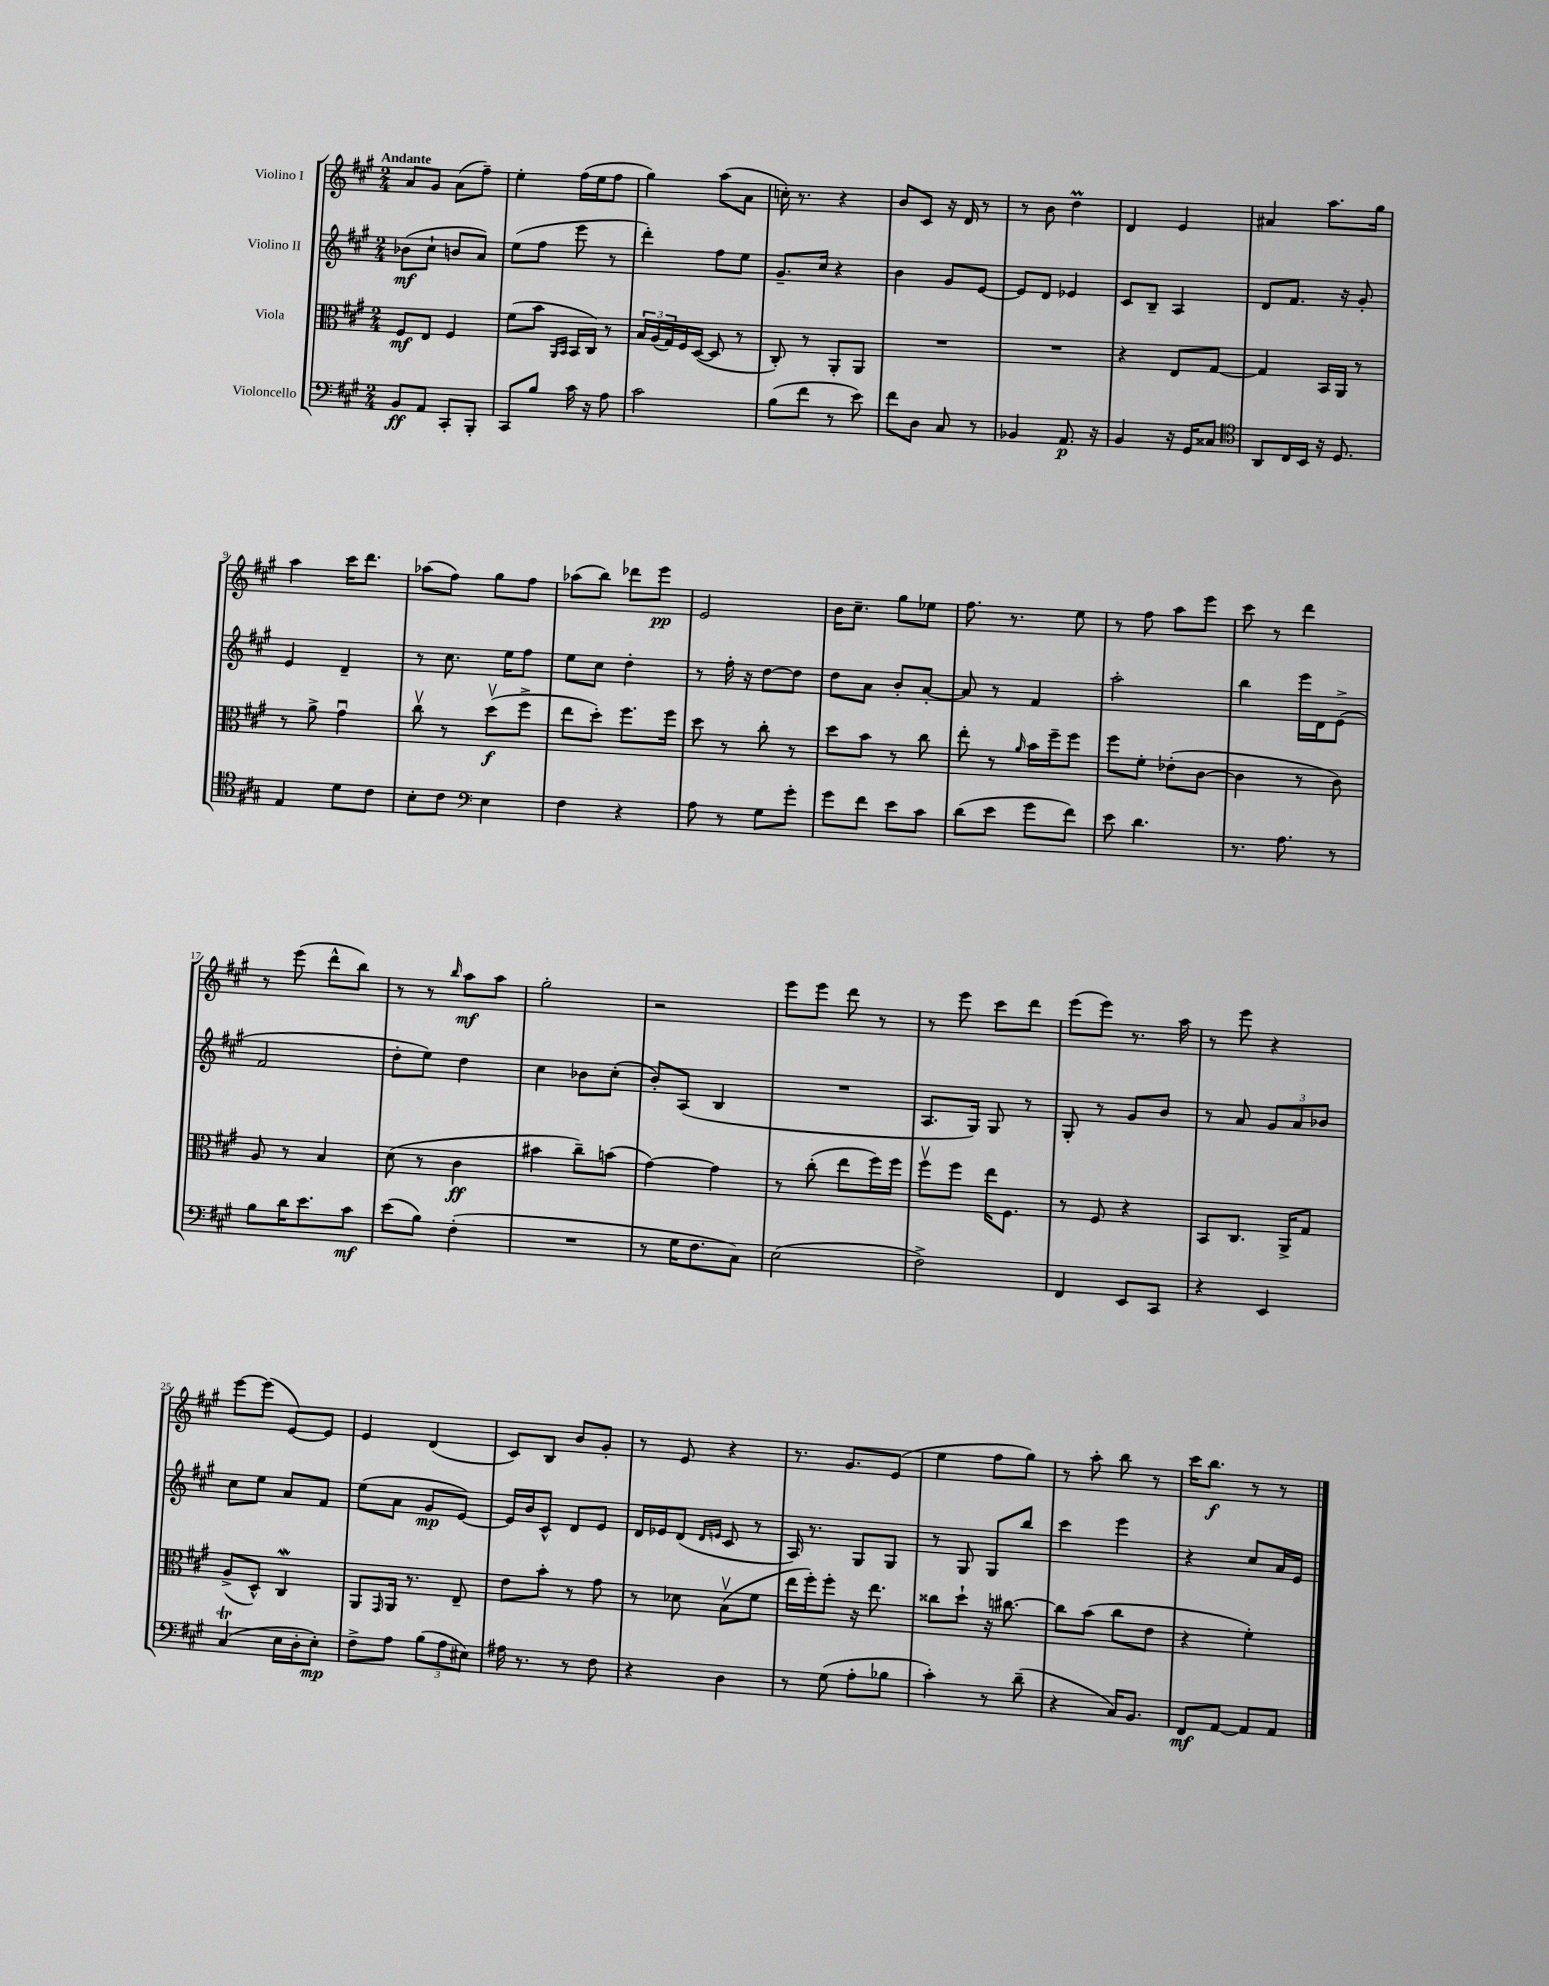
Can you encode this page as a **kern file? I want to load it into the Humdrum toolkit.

**kern	**dynam	**kern	**dynam	**kern	**dynam	**kern	**dynam
*part4	*part4	*part3	*part3	*part2	*part2	*part1	*part1
*staff4	*staff4	*staff3	*staff3	*staff2	*staff2	*staff1	*staff1
*I"Violoncello	*	*I"Viola	*	*I"Violino II	*	*I"Violino I	*
*clefF4	*	*clefC3	*	*clefG2	*	*clefG2	*
*k[f#c#g#]	*	*k[f#c#g#]	*	*k[f#c#g#]	*	*k[f#c#g#]	*
*M2/4	*	*M2/4	*	*M2/4	*	*M2/4	*
=1	=1	=1	=1	=1	=1	=1	=1
!	!	!	!	!	!	!LO:TX:a:B:t=Andante	!
8BB/L	ff	8F#/L	mf	(8b-X\L	mf	8a/L	.
8AA/J	.	8E/J	.	8cc#`\J	.	8g#/J	.
8CC#'/L	.	4F#/	.	8bn/L	.	(8a\L	.
8BBB'/J	.	.	.	8a/J)	.	8ff#~\J)	.
=2	=2	=2	=2	=2	=2	=2	=2
8CC#/L	.	(8f#\L	.	(8ee\L	.	4ee'\	.
8B/J	.	8b\J	.	8ff#\J	.	.	.
.	.	16qqAA/LL	.	.	.	.	.
.	.	16qqBB/JJ	.	.	.	.	.
16c#\	.	16BB/LL	.	8eee\	.	(16ff#\LL	.
16r	.	16C#/JJ)	.	.	.	16ee\J	.
8A\	.	8r	.	8r	.	8ff#\J	.
=3	=3	=3	=3	=3	=3	=3	=3
2c#\	.	24B/LL	.	4ddd'\)	.	4gg#\)	.
.	.	(24A/	.	.	.	.	.
.	.	24G#/)	.	.	.	.	.
.	.	16F#/	.	.	.	.	.
.	.	([16D/JJ	.	.	.	.	.
.	.	8D/]	.	8ff#\L	.	(8aa\L	.
.	.	8r	.	8ee\J	.	8a\J	.
=4	=4	=4	=4	=4	=4	=4	=4
(8B\L	.	8C#'/)	.	8.g#~/L	.	16ccn'\)	.
.	.	.	.	.	.	8.r	.
8f#\J	.	8r	.	.	.	.	.
.	.	.	.	16cc#/Jk	.	.	.
8r	.	8AA'/L	.	4r	.	4r	.
8e\)	.	8AA/J	.	.	.	.	.
=5	=5	=5	=5	=5	=5	=5	=5
8f#\L	.	2r	.	4b\	.	8b/L	.
8D\J	.	.	.	.	.	8c#/J	.
8C#/	.	.	.	8g#/L	.	16r	.
.	.	.	.	.	.	16d/	.
8r	.	.	.	[8e/J	.	8r	.
=6	=6	=6	=6	=6	=6	=6	=6
4BB-X/	.	2r	.	8e/L]	.	8r	.
.	.	.	.	8d/J	.	8b\	.
8.AA/	p	.	.	4e-X/	.	4ddM\	.
16r	.	.	.	.	.	.	.
=7	=7	=7	=7	=7	=7	=7	=7
4BB/	.	4r	.	8c#/L	.	4d/	.
.	.	.	.	8B~/J	.	.	.
16r	.	8E/L	.	4A/	.	4e/	.
16GG#/KL	.	.	.	.	.	.	.
8C##X/J	.	[8G#/J	.	.	.	.	.
=8	=8	=8	=8	=8	=8	=8	=8
*clefC4	*	*	*	*	*	*	*
8AA/L	.	4G#/]	.	8d/L	.	4a#X/	.
16C#/L	.	.	.	8.f#/J	.	.	.
16BB/JJ	.	.	.	.	.	.	.
16r	.	16BB/LL	.	.	.	8.aa\L	.
8.D/	.	16AA/JJ	.	16r	.	.	.
.	.	8r	.	8g#'/	.	.	.
.	.	.	.	.	.	16gg#\Jk	.
!!LO:LB:g=z
=9	=9	=9	=9	=9	=9	=9	=9
4E/	.	8r	.	4e/	.	4aa\	.
.	.	8a^\	.	.	.	.	.
8d\L	.	4g#u\	.	4d~/	.	16ccc#\KL	.
.	.	.	.	.	.	8.ddd\J	.
8c#\J	.	.	.	.	.	.	.
=10	=10	=10	=10	=10	=10	=10	=10
8B'\L	.	8cc#v\	.	8r	.	(8aa-X\L	.
8c#\J	.	8r	.	8.cc#\	.	8ff#\J)	.
*clefF4	*	*	*	*	*	*	*
4E\	.	(8ddv\L	f	.	.	8gg#\L	.
.	.	.	.	16ee\KL	.	.	.
.	.	8ff#^\J	.	8ff#\J	.	8ff#\J	.
=11	=11	=11	=11	=11	=11	=11	=11
4F#\	.	8ee\L	.	8ee\L	.	(8aa-X\L	.
.	.	8dd'\J)	.	8cc#\J	.	8bb\J)	.
4r	.	8.ff#\L	.	4dd'\	.	8ddd-X\L	.
.	.	.	.	.	.	8eee\J	pp
.	.	16ff#\Jk	.	.	.	.	.
=12	=12	=12	=12	=12	=12	=12	=12
8A\	.	8dd\	.	8r	.	2e/	.
8r	.	8r	.	16ff#'\	.	.	.
.	.	.	.	16r	.	.	.
8G#\L	.	8cc#'\	.	[8dd\L	.	.	.
8g#'\J	.	8r	.	8dd\J]	.	.	.
=13	=13	=13	=13	=13	=13	=13	=13
8g#\L	.	8dd\L	.	8dd\L	.	16b\KL	.
.	.	.	.	.	.	8.cc#~\J	.
8f#\J	.	8b\J	.	8a\J	.	.	.
8e\L	.	8r	.	8b'/L	.	8gg#\L	.
8c#\J	.	8cc#\	.	[8a'/J	.	8ee-X\J	.
=14	=14	=14	=14	=14	=14	=14	=14
(8d\L	.	8ee'\	.	8a/]	.	8.ff#\	.
8e\J	.	8r	.	8r	.	.	.
.	.	.	.	.	.	8.r	.
.	.	16qqa/	.	.	.	.	.
8g#\L	.	16b\LL	.	4f#/	.	.	.
.	.	16ff#~\J	.	.	.	.	.
8f#\J)	.	8ff#\J	.	.	.	8ee\	.
=15	=15	=15	=15	=15	=15	=15	=15
8e\	.	8ff#\L	.	2aa'\	.	8r	.
4.d\	.	8f#'\J	.	.	.	8ff#\	.
.	.	(8e-X'\L	.	.	.	8aa\L	.
.	.	[8c#\J	.	.	.	8eee\J	.
=16	=16	=16	=16	=16	=16	=16	=16
8.r	.	4c#\]	.	4bb\	.	8ccc#\	.
.	.	.	.	.	.	8r	.
8.A\	.	.	.	.	.	.	.
.	.	8r	.	16eee\LL	.	4ddd\	.
.	.	.	.	16d\J	.	.	.
8r	.	8c#\)	.	(8e^\J	.	.	.
!!LO:LB:g=z
=17	=17	=17	=17	=17	=17	=17	=17
8B\L	.	8A/	.	2f#/	.	8r	.
16d\K	.	8r	.	.	.	(8eee\	.
8.e\	.	.	.	.	.	.	.
.	.	4B/	.	.	.	8ddd^^\L	.
8c#\J	mf	.	.	.	.	8bb\J)	.
=18	=18	=18	=18	=18	=18	=18	=18
(8e\L	.	(8d\	.	8dd'\L	.	8r	.
8B\J)	.	8r	.	8ee\J)	.	8r	.
.	.	.	.	.	.	16qqbb/	.
(4F#'\	.	4c#\	ff	4dd\	.	8aa\L	mf
.	.	.	.	.	.	8aa\J	.
=19	=19	=19	=19	=19	=19	=19	=19
2r	.	4b#X\	.	4cc#\	.	2gg#'\	.
.	.	8cc#~\L)	.	8b-X\L	.	.	.
.	.	(8bn\J	.	(8cc#'\J	.	.	.
=20	=20	=20	=20	=20	=20	=20	=20
8r	.	[4g#\)	.	8b'/L)	.	2r	.
16G#\KL	.	.	.	(8A/J	.	.	.
8.F#\	.	.	.	.	.	.	.
.	.	4g#\]	.	4B/	.	.	.
8C#\J)	.	.	.	.	.	.	.
=21	=21	=21	=21	=21	=21	=21	=21
(2E\	.	8r	.	2r	.	8eee\L	.
.	.	(8cc#'\	.	.	.	8eee\J	.
.	.	8ee\L	.	.	.	8ddd\	.
.	.	16ff#\L)	.	.	.	8r	.
.	.	16ff#\JJ	.	.	.	.	.
=22	=22	=22	=22	=22	=22	=22	=22
2F#^\)	.	8ff#v\L	.	8.A/L	.	8r	.
.	.	8ff#\J	.	.	.	8eee\	.
.	.	.	.	16G#/Jk)	.	.	.
.	.	16ee\KL	.	8G#/	.	8ccc#\L	.
.	.	8.F#\J	.	.	.	.	.
.	.	.	.	8r	.	8ddd\J	.
=23	=23	=23	=23	=23	=23	=23	=23
4FF#/	.	8r	.	8G#'/	.	(8eee\L	.
.	.	8F#/	.	8r	.	8eee\J)	.
8EE/L	.	4r	.	8g#/L	.	8.r	.
8CC#/J	.	.	.	8b/J	.	.	.
.	.	.	.	.	.	16aa\	.
=24	=24	=24	=24	=24	=24	=24	=24
4r	.	8BB/L	.	8r	.	8r	.
.	.	8.C#/J	.	8a/	.	8eee\	.
4EE/	.	.	.	12g#/L	.	4r	.
.	.	16AA^/KL	.	.	.	.	.
.	.	.	.	12a/	.	.	.
.	.	8G#/J	.	.	.	.	.
.	.	.	.	12b-X/J	.	.	.
!!LO:LB:g=z
=25	=25	=25	=25	=25	=25	=25	=25
(4C#t/	.	(8A^/L	.	8cc#\L	.	[8eee\L	.
.	.	8D^^/J)	.	8ee\J	.	(8eee\J]	.
16E\LL	.	4C#W/	.	8a/L	.	[8e/L)	.
16D'\J	.	.	.	.	.	.	.
8E'\J)	mp	.	.	8f#/J	.	8e/J]	.
=26	=26	=26	=26	=26	=26	=26	=26
8F#^\L	.	8AA/L	.	(8ee\L	.	4e/	.
.	.	16qqGG#/	.	.	.	.	.
8A\J	.	16AA/Jk	.	8a\J	.	.	.
.	.	8.r	.	.	.	.	.
(12B\L	.	.	.	8g#/L	mp	(4d/	.
12A\	.	.	.	.	.	.	.
.	.	8E~/	.	[8e/J)	.	.	.
12E#X\J)	.	.	.	.	.	.	.
=27	=27	=27	=27	=27	=27	=27	=27
16A#X\	.	8e\L	.	16e/LL]	.	8c#/L)	.
8.r	.	.	.	16b/J	.	.	.
.	.	8b'\J	.	8c#^^/J	.	8B/J	.
8r	.	8r	.	8d/L	.	8b/L	.
8F#\	.	8g#\	.	8e/J	.	8g#'/J	.
=28	=28	=28	=28	=28	=28	=28	=28
4r	.	8r	.	16d/LL	.	8r	.
.	.	.	.	16e-X/J	.	.	.
.	.	8d-X\	.	(8d/J	.	8e/	.
.	.	.	.	16qqd/LL	.	.	.
.	.	.	.	16qqen/JJ	.	.	.
4D\	.	(8Bv\L	.	8c#/	.	4r	.
.	.	8f#\J	.	8r	.	.	.
=29	=29	=29	=29	=29	=29	=29	=29
8r	.	16ee\LL	.	16A/)	.	8.r	.
.	.	16ff#'\J)	.	8.r	.	.	.
(8G#\	.	8ff#'\J	.	.	.	.	.
.	.	.	.	.	.	8.g#/L	.
8A'\L	.	16r	.	8G#/L	.	.	.
.	.	8.ee\	.	.	.	.	.
8B-X\J	.	.	.	8G#/J	.	(8e/J	.
=30	=30	=30	=30	=30	=30	=30	=30
4c#'\)	.	8cc##X\L	.	8r	.	4ee\	.
.	.	8dd`\J	.	8G#/	.	.	.
8r	.	16r	.	8G#/L	.	8ff#\L	.
.	.	[8.cc#X\	.	.	.	.	.
(8d~\	.	.	.	8bb/J	.	8gg#\J)	.
=31	=31	=31	=31	=31	=31	=31	=31
4r	.	8cc#\L]	.	4ccc#\	.	8r	.
.	.	(8b\J	.	.	.	8aa'\	.
16C#/KL)	.	8cc#\L	.	4eee\	.	8bb\	.
8.BB/J	.	.	.	.	.	.	.
.	.	8e\J	.	.	.	8r	.
=32	=32	=32	=32	=32	=32	=32	=32
8FF#/L	mf	4r	.	4r	.	16ccc#\KL	.
.	.	.	.	.	.	8.bb\J	f
[8AA/J	.	.	.	.	.	.	.
8AA/L]	.	4f#'\)	.	8cc#/L	.	8r	.
8AA/J	.	.	.	16a/L	.	8r	.
.	.	.	.	16e/JJ	.	.	.
==	==	==	==	==	==	==	==
*-	*-	*-	*-	*-	*-	*-	*-
